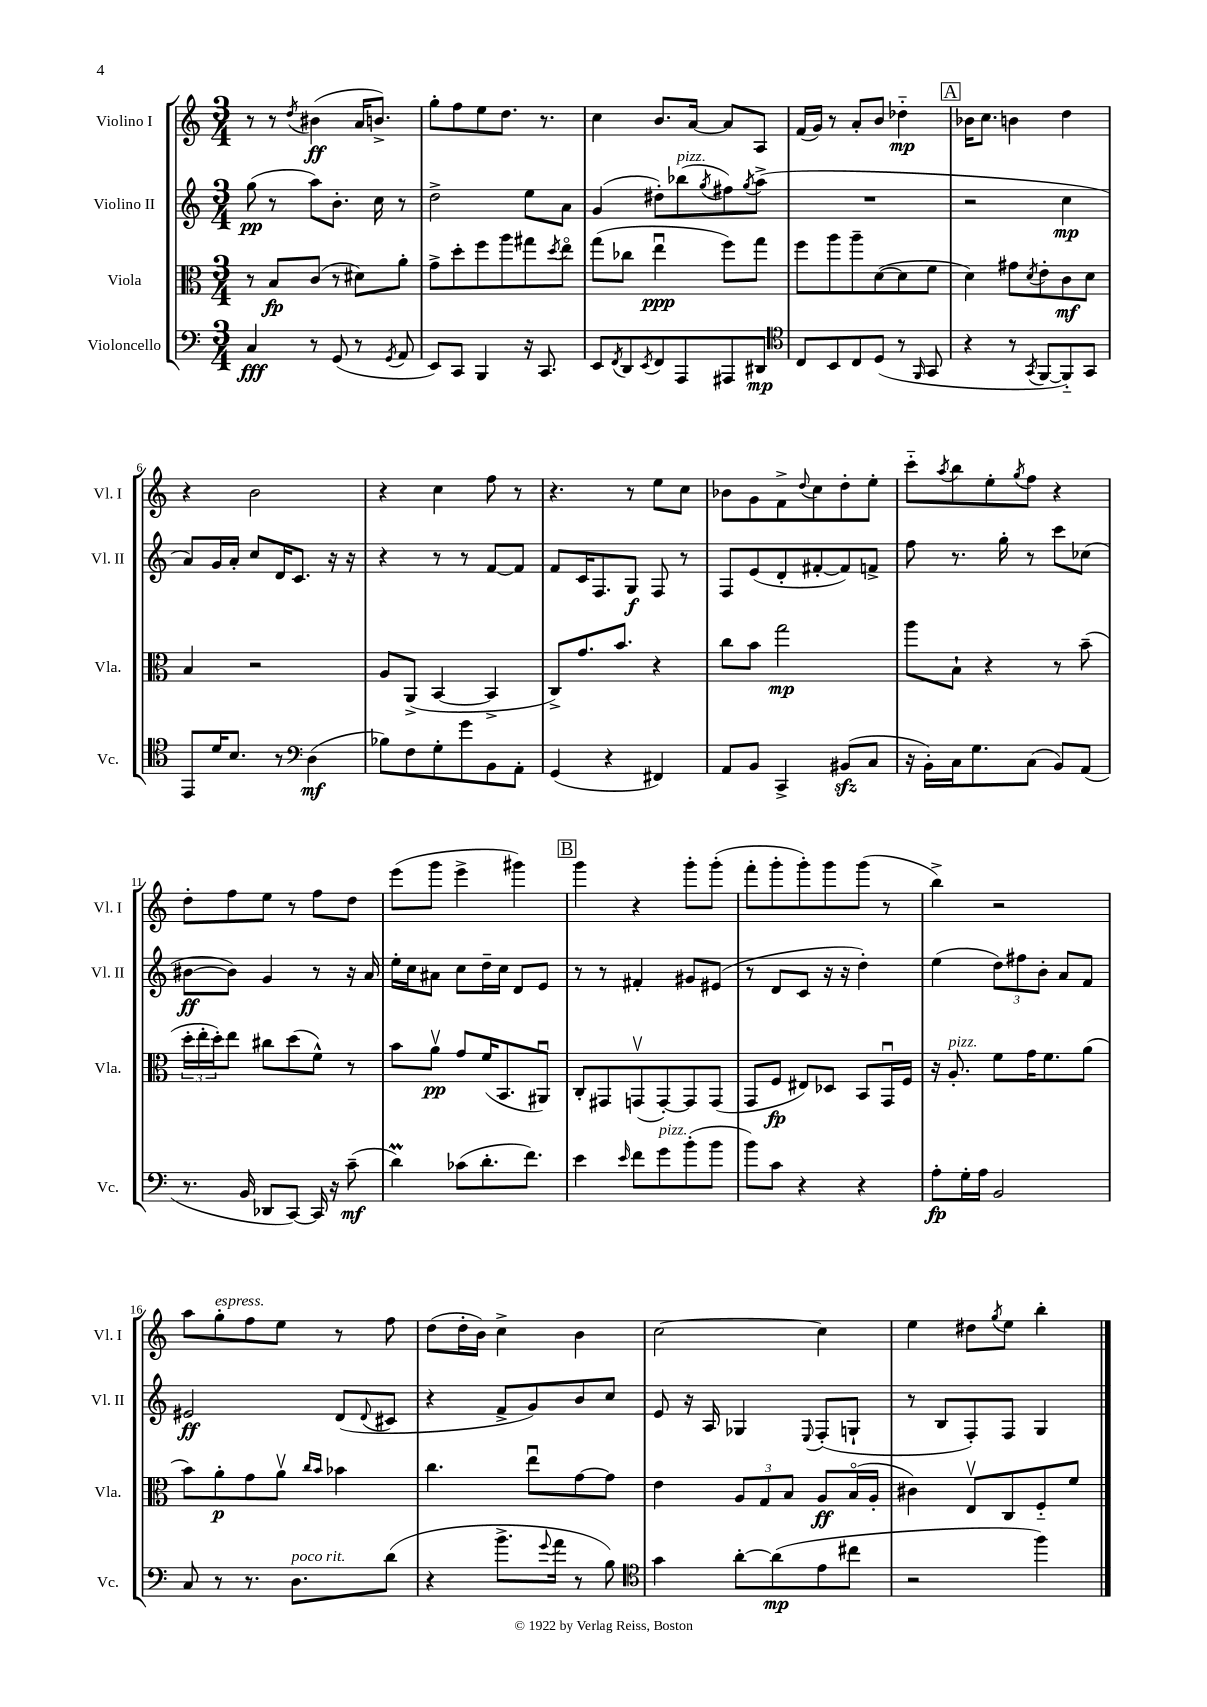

**kern	**dynam	**kern	**dynam	**kern	**dynam	**kern	**dynam
*part4	*part4	*part3	*part3	*part2	*part2	*part1	*part1
*staff4	*staff4	*staff3	*staff3	*staff2	*staff2	*staff1	*staff1
*I"Violoncello	*	*I"Viola	*	*I"Violino II	*	*I"Violino I	*
*I'Vc.	*	*I'Vla.	*	*I'Vl. II	*	*I'Vl. I	*
*clefF4	*	*clefC3	*	*clefG2	*	*clefG2	*
*k[]	*	*k[]	*	*k[]	*	*k[]	*
*M3/4	*	*M3/4	*	*M3/4	*	*M3/4	*
=1	=1	=1	=1	=1	=1	=1	=1
4C/	fff	8r	.	(8gg\	pp	8r	.
.	.	8B/L	fp	8r	.	8r	.
.	.	.	.	.	.	8qdd/	.
8r	.	(8c/J	.	8aa\L)	.	(4b#X\	ff
(8GG/	.	8r	.	8.b'\J	.	.	.
8r	.	8d#X\L)	.	.	.	16a/KL	.
.	.	.	.	16cc\	.	8.bn^/J)	.
8qGG/	.	.	.	.	.	.	.
8AA/	.	8a'\J	.	8r	.	.	.
=2	=2	=2	=2	=2	=2	=2	=2
8EE/L)	.	8g^\L	.	2dd^\	.	8gg'\L	.
8CC/J	.	8dd'\	.	.	.	8ff\	.
4BBB/	.	8ff\	.	.	.	8ee\	.
.	.	8aa\	.	.	.	8.dd\J	.
16r	.	8gg#X\	.	8ee\L	.	.	.
8.CC/	.	.	.	.	.	8.r	.
.	.	8qdd/	.	.	.	.	.
.	.	8ee\J	.	8a\J	.	.	.
=3	=3	=3	=3	=3	=3	=3	=3
8EE/L	.	(8gg\L	.	(4g/	.	4cc\	.
8qFF/	.	.	.	.	.	.	.
8DD/	.	8cc-X\J	.	.	.	.	.
8qEE/	.	.	.	.	.	.	.
8FF/	.	4eeu\	ppp	8dd#X'\L)	.	8.b/L	.
!	!	!	!	!LO:TX:a:i:t=pizz.	!	!	!
8AAA/	.	.	.	(8bb-X\	.	.	.
.	.	.	.	.	.	[16a/Jk	.
.	.	.	.	8qgg/	.	.	.
8AAA#X/	.	8ff\L)	.	8ff#X\)	.	8a/L]	.
.	.	.	.	8qgg/	.	.	.
8DD#X/J	mp	8gg\J	.	(8aa^\J	.	8A/J	.
=4	=4	=4	=4	=4	=4	=4	=4
*clefC4	*	*	*	*	*	*	*
8C/L	.	8ff\L	.	2.r	.	(16f/LL	.
.	.	.	.	.	.	16g/JJ)	.
8BB/	.	8aa\	.	.	.	8r	.
8C/	.	8aa~\	.	.	.	8a'/L	.
(8D/J	.	([8d\	.	.	.	8b/J	.
8r	.	8d\]	.	.	.	4dd-X\	mp
16qqFF/	.	.	.	.	.	.	.
8GG/	.	8f\J	.	.	.	.	.
!!LO:REH:place=s1:t=A
=5	=5	=5	=5	=5	=5	=5	=5
4r	.	4d\)	.	2r	.	16b-X\KL	.
.	.	.	.	.	.	8.cc\J	.
8r	.	8g#X\L	.	.	.	4bn\	.
8qGG/	.	8qd/	.	.	.	.	.
[8FF/L	.	8e'\	.	.	.	.	.
8FF/])	.	8c\	mf	4cc\	mp	4dd\	.
8GG/J	.	8d\J	.	.	.	.	.
!!LO:LB:g=z
=6	=6	=6	=6	=6	=6	=6	=6
8EE/L	.	4B/	.	8a/L)	.	4r	.
16d/K	.	.	.	16g/L	.	.	.
8.B/J	.	.	.	16a'/JJ	.	.	.
.	.	2r	.	8cc/L	.	2b\	.
8r	.	.	.	16d/K	.	.	.
.	.	.	.	8.c/J	.	.	.
*clefF4	*	*	*	*	*	*	*
(4D\	mf	.	.	.	.	.	.
.	.	.	.	16r	.	.	.
.	.	.	.	16r	.	.	.
=7	=7	=7	=7	=7	=7	=7	=7
8B-X\L)	.	8A/L	.	4r	.	4r	.
8F\	.	(8AA^/J	.	.	.	.	.
8G'\	.	[4BB/	.	8r	.	4cc\	.
8g\	.	.	.	8r	.	.	.
8BB\	.	4BB^/]	.	[8f/L	.	8ff\	.
8AA'\J	.	.	.	8f/J]	.	8r	.
=8	=8	=8	=8	=8	=8	=8	=8
(4GG/	.	8C^/L)	.	8f/L	.	4.r	.
.	.	8.g/	.	16c/K	.	.	.
.	.	.	.	8.F/	.	.	.
4r	.	.	.	.	.	.	.
.	.	8.b/J	.	.	.	.	.
.	.	.	.	8G/J	f	8r	.
4FF#X/)	.	4r	.	8F/	.	8ee\L	.
.	.	.	.	8r	.	8cc\J	.
=9	=9	=9	=9	=9	=9	=9	=9
8AA/L	.	8cc\L	.	8F/L	.	8b-X\L	.
8BB/J	.	8b\J	.	(8e/	.	8g\	.
4CC^/	.	2gg\	mp	8d'/	.	8f^\	.
.	.	.	.	.	.	8qqdd/	.
.	.	.	.	[8f#X'/	.	8cc\	.
(8BB#Xzz/L	.	.	.	8f#/])	.	8dd'\	.
8C/J	.	.	.	8fn^/J	.	8ee'\J	.
=10	=10	=10	=10	=10	=10	=10	=10
16r	.	8aa\L	.	8ff\	.	8ccc\L	.
16BB'\LL)	.	.	.	.	.	.	.
.	.	.	.	.	.	8qaa/	.
16C\J	.	8B`\J	.	8.r	.	8bb\	.
8.G\	.	.	.	.	.	.	.
.	.	4r	.	.	.	8ee'\	.
.	.	.	.	16gg'\	.	.	.
.	.	.	.	.	.	8qgg/	.
(8C\J	.	.	.	8r	.	8ff\J	.
8BB/L)	.	8r	.	8ccc\L	.	4r	.
(8AA/J	.	(8b~\	.	(8cc-X\J	.	.	.
!!LO:LB:g=z
=11	=11	=11	=11	=11	=11	=11	=11
8.r	.	24dd'\LL	.	[8b#X\L	ff	8dd'\L	.
.	.	24ee'\	.	.	.	.	.
.	.	24dd'\J)	.	.	.	.	.
.	.	8ee\J	.	8b#\J])	.	8ff\	.
16BB/	.	.	.	.	.	.	.
8DD-X/L	.	8cc#X\L	.	4g/	.	8ee\J	.
[8CC/J)	.	(8dd\	.	.	.	8r	.
16CC/]	.	8f^^\J)	.	8r	.	8ff\L	.
16r	.	.	.	.	.	.	.
(8c~\	mf	8r	.	16r	.	8dd\J	.
.	.	.	.	16a/	.	.	.
=12	=12	=12	=12	=12	=12	=12	=12
4dM\)	.	8b\L	.	16ee'\LL	.	(8eee\L	.
.	.	.	.	16cc\J	.	.	.
.	.	8av\J	pp	8a#X\J	.	8ggg\J	.
(8c-X\L	.	8g/L	.	8cc\L	.	4eee^\	.
8.d'\	.	(16f/K	.	16dd~\L	.	.	.
.	.	8.BB/	.	16cc\JJ	.	.	.
.	.	.	.	8d/L	.	4ggg#X\)	.
8.f\J)	.	.	.	.	.	.	.
.	.	8AA#Xu/J)	.	8e/J	.	.	.
!!LO:REH:place=s1:t=B
=13	=13	=13	=13	=13	=13	=13	=13
4e\	.	8C'/L	.	8r	.	4ggg\	.
.	.	8GG#X/	.	8r	.	.	.
16qqe/	.	.	.	.	.	.	.
8f\L	.	(8GGnv/	.	4f#X'/	.	4r	.
!LO:TX:a:i:t=pizz.	!	!	!	!	!	!	!
8g\	.	[8GG'/)	.	.	.	.	.
(8b'\	.	8GG/]	.	8g#X/L	.	8ggg'\L	.
8b\J	.	(8GG/J	.	(8e#X/J	.	(8ggg'\J	.
=14	=14	=14	=14	=14	=14	=14	=14
8b\L)	.	8GG/L	.	8r	.	8fff'\L	.
8c\J	.	8F/J	fp	8d/L	.	8ggg'\	.
4r	.	8E#X/L)	.	8c/J	.	8ggg'\)	.
.	.	8D-X/J	.	16r	.	8ggg\	.
.	.	.	.	16r	.	.	.
4r	.	8BB/L	.	4dd'\)	.	(8ggg\J	.
.	.	16GGu/L	.	.	.	8r	.
.	.	16F/JJ	.	.	.	.	.
=15	=15	=15	=15	=15	=15	=15	=15
8A'\L	fp	16r	.	(4ee\	.	4bb^\)	.
!	!	!LO:TX:a:i:t=pizz.	!	!	!	!	!
.	.	8.A'/	.	.	.	.	.
16G'\L	.	.	.	.	.	.	.
16A\JJ	.	.	.	.	.	.	.
2BB/	.	8f\L	.	12dd\L)	.	2r	.
.	.	.	.	12ff#X\	.	.	.
.	.	16g\K	.	.	.	.	.
.	.	.	.	12b'\J	.	.	.
.	.	8.f\	.	.	.	.	.
.	.	.	.	8a/L	.	.	.
.	.	(8a\J	.	8f/J	.	.	.
!!LO:LB:g=z
=16	=16	=16	=16	=16	=16	=16	=16
8C/	.	8b\L)	.	2e#X/	ff	8aa\L	.
!	!	!	!	!	!	!LO:TX:a:i:t=espress.	!
8r	.	8a'\	p	.	.	8gg'\	.
8.r	.	8g\	.	.	.	8ff\	.
.	.	8av\J	.	.	.	8ee\J	.
!LO:TX:a:i:t=poco rit.	!	!	!	!	!	!	!
8.D\L	.	.	.	.	.	.	.
.	.	16qqcc/LL	.	.	.	.	.
.	.	16qqb/JJ	.	.	.	.	.
.	.	4b-X\	.	(8d/L	.	8r	.
.	.	.	.	8qqd/	.	.	.
(8d\J	.	.	.	8c#X/J	.	8ff\	.
=17	=17	=17	=17	=17	=17	=17	=17
4r	.	4.cc\	.	4r	.	(8dd\L	.
.	.	.	.	.	.	16dd'\L	.
.	.	.	.	.	.	16b\JJ)	.
8.b^\L	.	.	.	8f^/L	.	4cc^\	.
.	.	8eeu\L	.	8g/)	.	.	.
8qqg/	.	.	.	.	.	.	.
16a\Jk	.	.	.	.	.	.	.
8r	.	[8g\	.	8b/	.	4b\	.
8B\)	.	8g\J]	.	8cc/J	.	.	.
=18	=18	=18	=18	=18	=18	=18	=18
*clefC4	*	*	*	*	*	*	*
4g\	.	4e\	.	8e/	.	[2cc\	.
.	.	.	.	16r	.	.	.
.	.	.	.	16A/	.	.	.
[8a'\L	.	12A/L	.	4G-X/	.	.	.
.	.	12G/	.	.	.	.	.
(8a\]	mp	.	.	.	.	.	.
.	.	12B/J	.	.	.	.	.
.	.	.	.	8qqE/	.	.	.
8e\	.	8A/L	ff	(8F'/L	.	4cc\]	.
8cc#X\J	.	(16B/L	.	8Gn`/J	.	.	.
.	.	16A'/JJ	.	.	.	.	.
=19	=19	=19	=19	=19	=19	=19	=19
2r	.	4c#X\)	.	8r	.	4ee\	.
.	.	.	.	8B/L	.	.	.
.	.	8Ev/L	.	8F'/)	.	8dd#X\L	.
.	.	.	.	.	.	8qgg/	.
.	.	8C/	.	8F/J	.	8ee\J	.
4ff\)	.	8F/	.	4G/	.	4bb'\	.
.	.	8f/J	.	.	.	.	.
==	==	==	==	==	==	==	==
*-	*-	*-	*-	*-	*-	*-	*-
